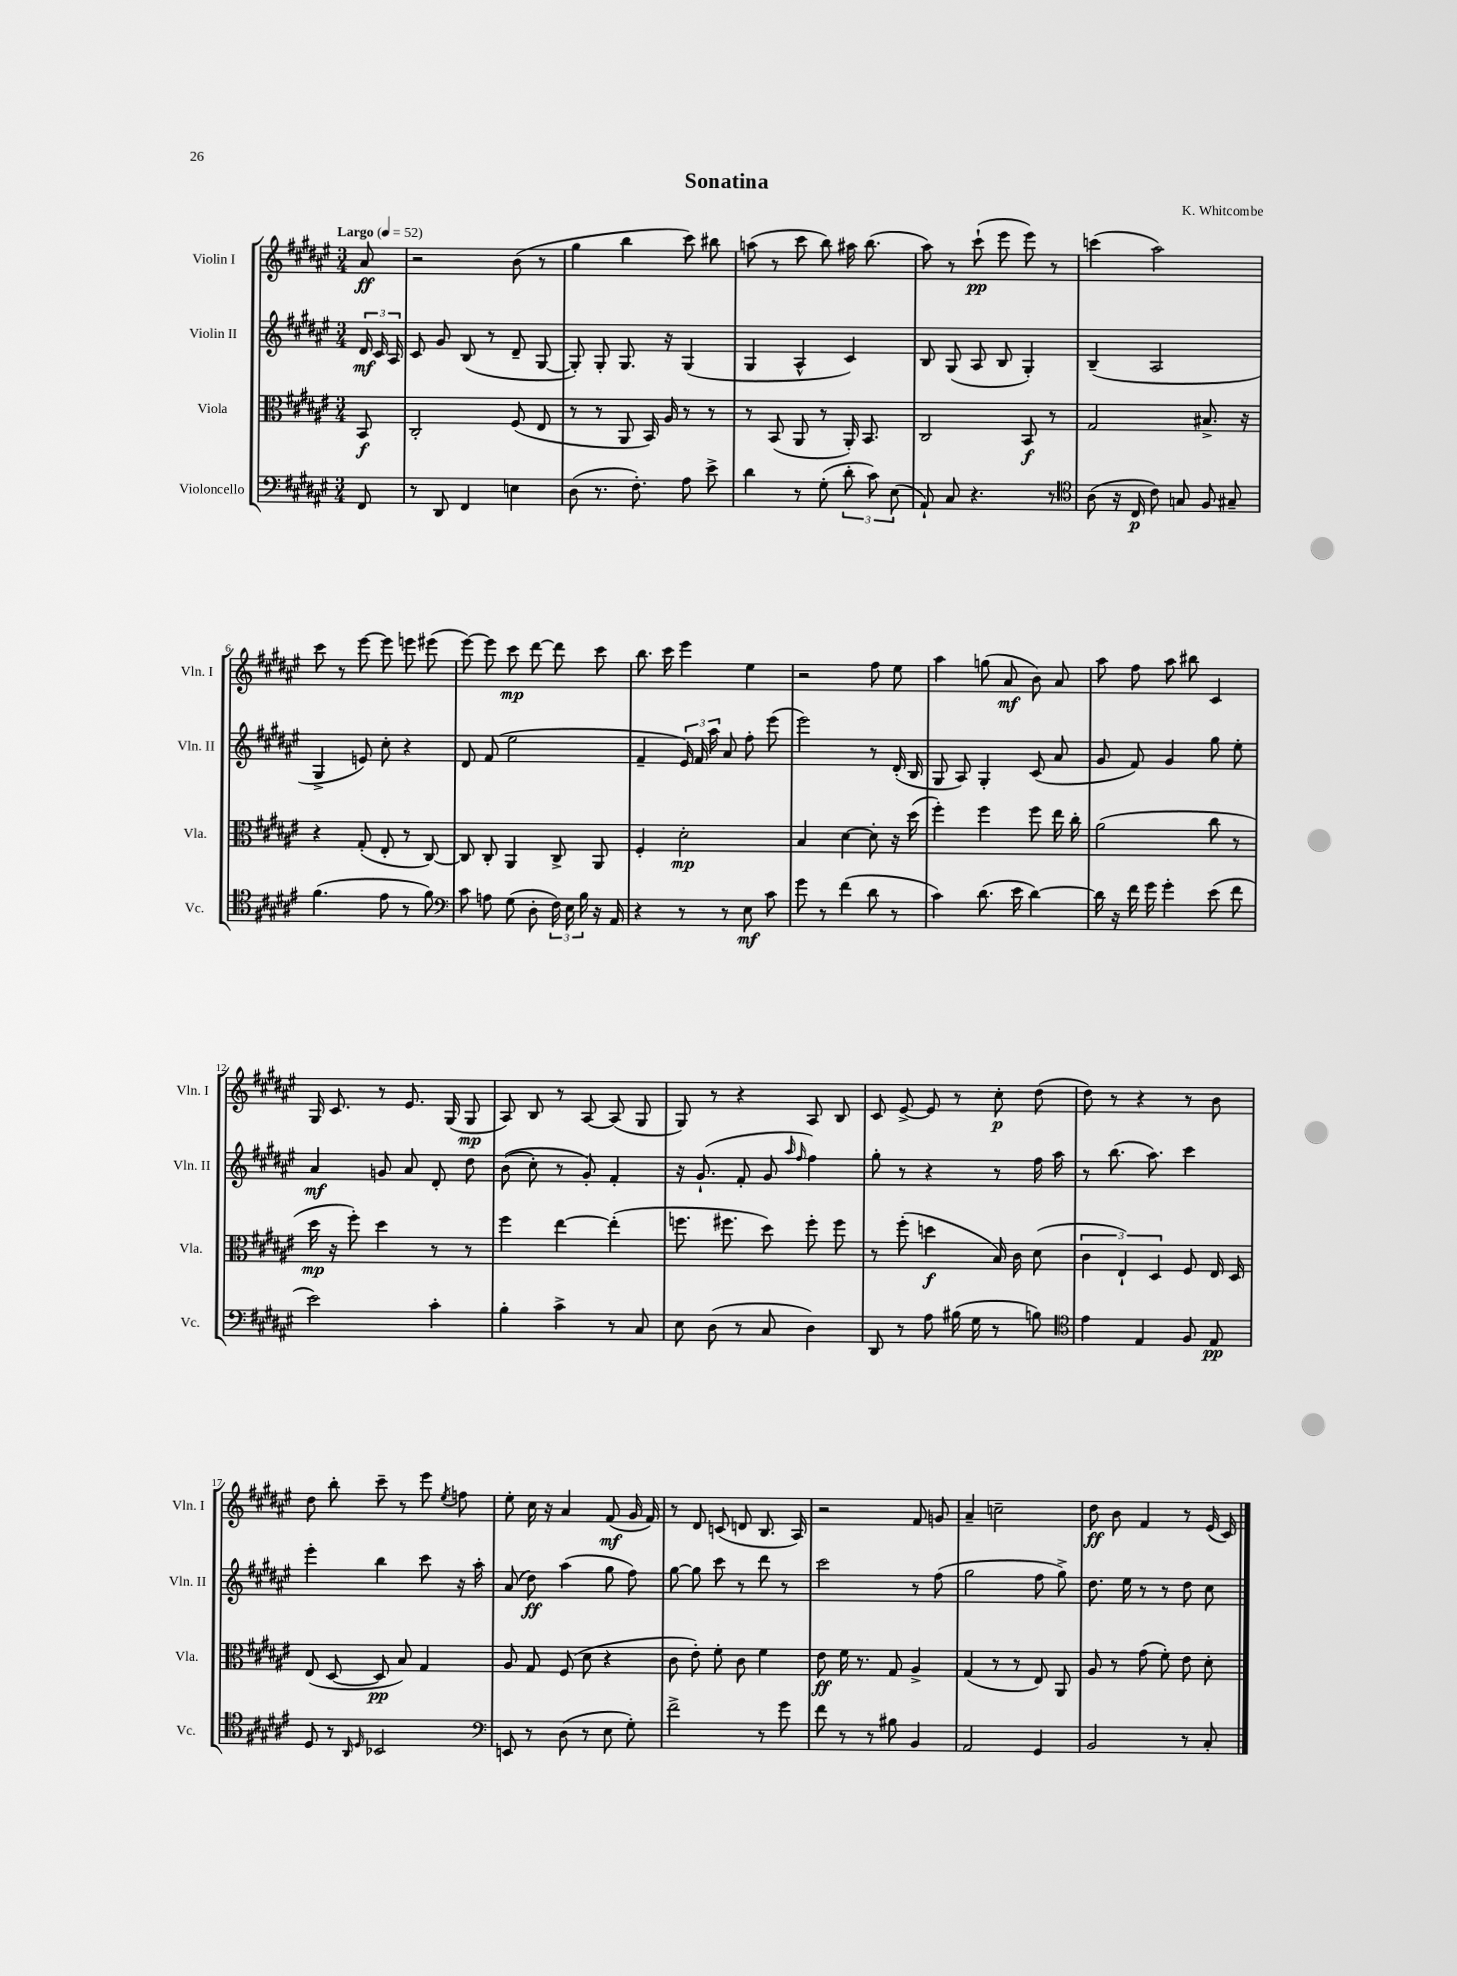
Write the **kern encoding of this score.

**kern	**kern	**kern	**kern
*staff4	*staff3	*staff2	*staff1
*clefF4	*clefC3	*clefG2	*clefG2
*k[f#c#g#d#a#e#]	*k[f#c#g#d#a#e#]	*k[f#c#g#d#a#e#]	*k[f#c#g#d#a#e#]
*M3/4	*M3/4	*M3/4	*M3/4
*MM52	*MM52	*MM52	*MM52
8FF#	8BB	24d#	8a#
.	.	24c#	.
.	.	24A#	.
=	=	=	=
8r	2C#'	8c#	2r
8DD#	.	8g#	.
4FF#	.	(8B	.
.	.	8r	.
4E	(8F#	8d#~	(8b
.	8E#	[8G#	8r
=	=	=	=
(8D#	8r	8G#'])	4gg#
8.r	8r	8G#'	.
.	8AA#	8.G#	4bb
8.F#')	.	.	.
.	16BB)	.	.
.	16A#	16r	.
8A#	8r	(4G#	8ccc#)
8e#^	8r	.	8bb#
=	=	=	=
4d#	8r	4G#	(8aa
.	(8BB	.	8r
8r	8AA#	4A#^^	8ccc#
(8G#'	8r	.	8bb)
12d#'	16AA#')	4c#)	16aa#
.	8.BB	.	(8.bb
12c#)	.	.	.
(12E#	.	.	.
=	=	=	=
8AA#`)	2C#	8B	8aa#)
8C#	.	(8G#	8r
4.r	.	8A#	(8ccc#`
.	.	8B	8eee#
.	8BB	4G#')	8eee#)
8r	8r	.	8r
=	=	=	=
*clefC4	*	*	*
(8A#	2G#	(4B~	(4ccc
16r	.	.	.
16C#	.	.	.
8c#)	.	2A#	2aa#)
8G	.	.	.
8F#	8.B#^	.	.
8G#~	.	.	.
.	16r	.	.
=	=	=	=
(4.f#	4r	4G#^	8ccc#
.	.	.	8r
.	(8G#'	8e)	[8eee#
8e#	8E#'	8cc#'	8eee#]
8r	8r	4r	8eee
8f#)	[8C#)	.	(8eee#
=	=	=	=
*clefF4	*	*	*
8c#	8C#]	8d#	[8eee#)
8A	8C#'	(8f#	8eee#]
(8G#	4AA#	2ee#	8ccc#
8D#'	.	.	[8ddd#
24F#)	8C#^	.	8ddd#]
24E#	.	.	.
24B	.	.	.
16r	8AA#	.	8ccc#
16AA#	.	.	.
=	=	=	=
4r	4F#'	4f#~	8.bb
.	.	.	16ccc#
8r	2d#'	24e#)	4eee#
.	.	24f#	.
.	.	24aa#	.
8r	.	8a#	.
8E#	.	8ff#'	4ee#
8c#	.	(8eee#	.
=	=	=	=
8g#	4B	2eee#)	2r
8r	.	.	.
(4f#	[4d#	.	.
8d#	8d#']	8r	8ff#
8r	16r	(16d#'	8ee#
.	(16dd#	16B	.
=	=	=	=
4c#)	4ff#')	8G#	4aa#
.	.	8A#)	.
(8.d#	4ff#	4G#'	(8gg
.	.	.	8a#
16e#	.	.	.
[4d#)	8ff#	(8c#	8b)
.	16ee#	8a#	8a#
.	16cc#'	.	.
=	=	=	=
16d#]	(2a#	8g#	8aa#
16r	.	.	.
16f#	.	8f#)	8ff#
16g#	.	.	.
4g#'	.	4g#	8aa#
.	.	.	8bb#
(8e#	8cc#	8gg#	4c#
8f#	8r	8ee#'	.
=	=	=	=
2e#)	16dd#	4a#	16G#
.	16r	.	8.c#
.	8ff#')	.	.
.	4dd#	8g	8r
.	.	8a#	8.e#
4c#'	8r	8d#'	.
.	.	.	(16G#
.	8r	8dd#	8G#
=	=	=	=
4B'	4ff#	&((8b	8A#)
.	.	8cc#')	8B
4c#^	[4ee#	8r	8r
.	.	8g#'&)	[8A#
8r	(4ee#']	4f#'	(8A#]
8C#	.	.	8G#
=	=	=	=
8E#	8.ff	16r	8G#)
.	.	(8.g#`	.
(8D#	.	.	8r
.	8.ff#	.	.
8r	.	8f#'	4r
8C#	8dd#)	8g#	.
.	.	16qqaa#	.
.	.	16qqff#	.
4D#)	8ff#'	4ff#)	8A#
.	8ff#	.	8B
=	=	=	=
8DD#	8r	8gg#'	8c#
8r	(8ff#'	8r	[8e#^
8A#	4dd	4r	8e#]
(16B#	.	.	8r
16G#	.	.	.
8r	16B)	8r	8cc#'
.	16c#	.	.
8B)	(8d#	16ff#	(8dd#
.	.	16aa#	.
=	=	=	=
*clefC4	*	*	*
4e#	6c#	8r	8dd#)
.	.	(8.bb	8r
.	6E#`)	.	.
4E#	.	.	4r
.	.	8.aa#)	.
.	6D#	.	.
8F#	8F#	4ccc#	8r
8E#	16E#	.	8b
.	16D#	.	.
=	=	=	=
8D#	(8E#	4eee#'	8dd#
8r	[8D#	.	8bb'
16qqAA#	.	.	.
16qqD#	.	.	.
2BB-	8D#]	4bb	8ccc#~
.	8B)	.	8r
.	4G#	8ccc#	8eee#
.	.	.	8qee#
.	.	16r	8ff
.	.	16aa#'	.
=	=	=	=
*clefF4	*	*	*
8EE	8A#	(8a#	8ee#'
8r	8G#	8dd#)	16cc#
.	.	.	16r
(8D#	(8F#	(4aa#	4a#
8r	8d#	.	.
8E#	4r	8gg#	(8f#
8G#')	.	8ff#)	16g#
.	.	.	16f#)
=	=	=	=
2f#^	8c#	[8gg#	8r
.	8e#')	8gg#]	8d#
.	8f#'	8ccc#	(8c
.	8c#	8r	8d
8r	4f#	8ddd#	8.B
8g#	.	8r	.
.	.	.	16A#)
=	=	=	=
8f#	8e#	2ccc#	2r
8r	16f#	.	.
.	8.r	.	.
8r	.	.	.
8B#	8G#	.	.
4BB	4A#^	8r	8f#
.	.	(8ff#	8g
=	=	=	=
2AA#	(4G#	2gg#	4a#~
.	8r	.	2cc~
.	8r	.	.
4GG#	8E#)	8ff#	.
.	8AA#	8gg#^)	.
=	=	=	=
2BB	8A#	8.dd#	8dd#
.	8r	.	8b
.	.	16ee#	.
.	(8g#	8r	4f#
.	8f#')	8r	.
8r	8e#	8dd#	8r
8C#'	8d#'	8cc#	(16e#
.	.	.	16c#)
==	==	==	==
*-	*-	*-	*-
